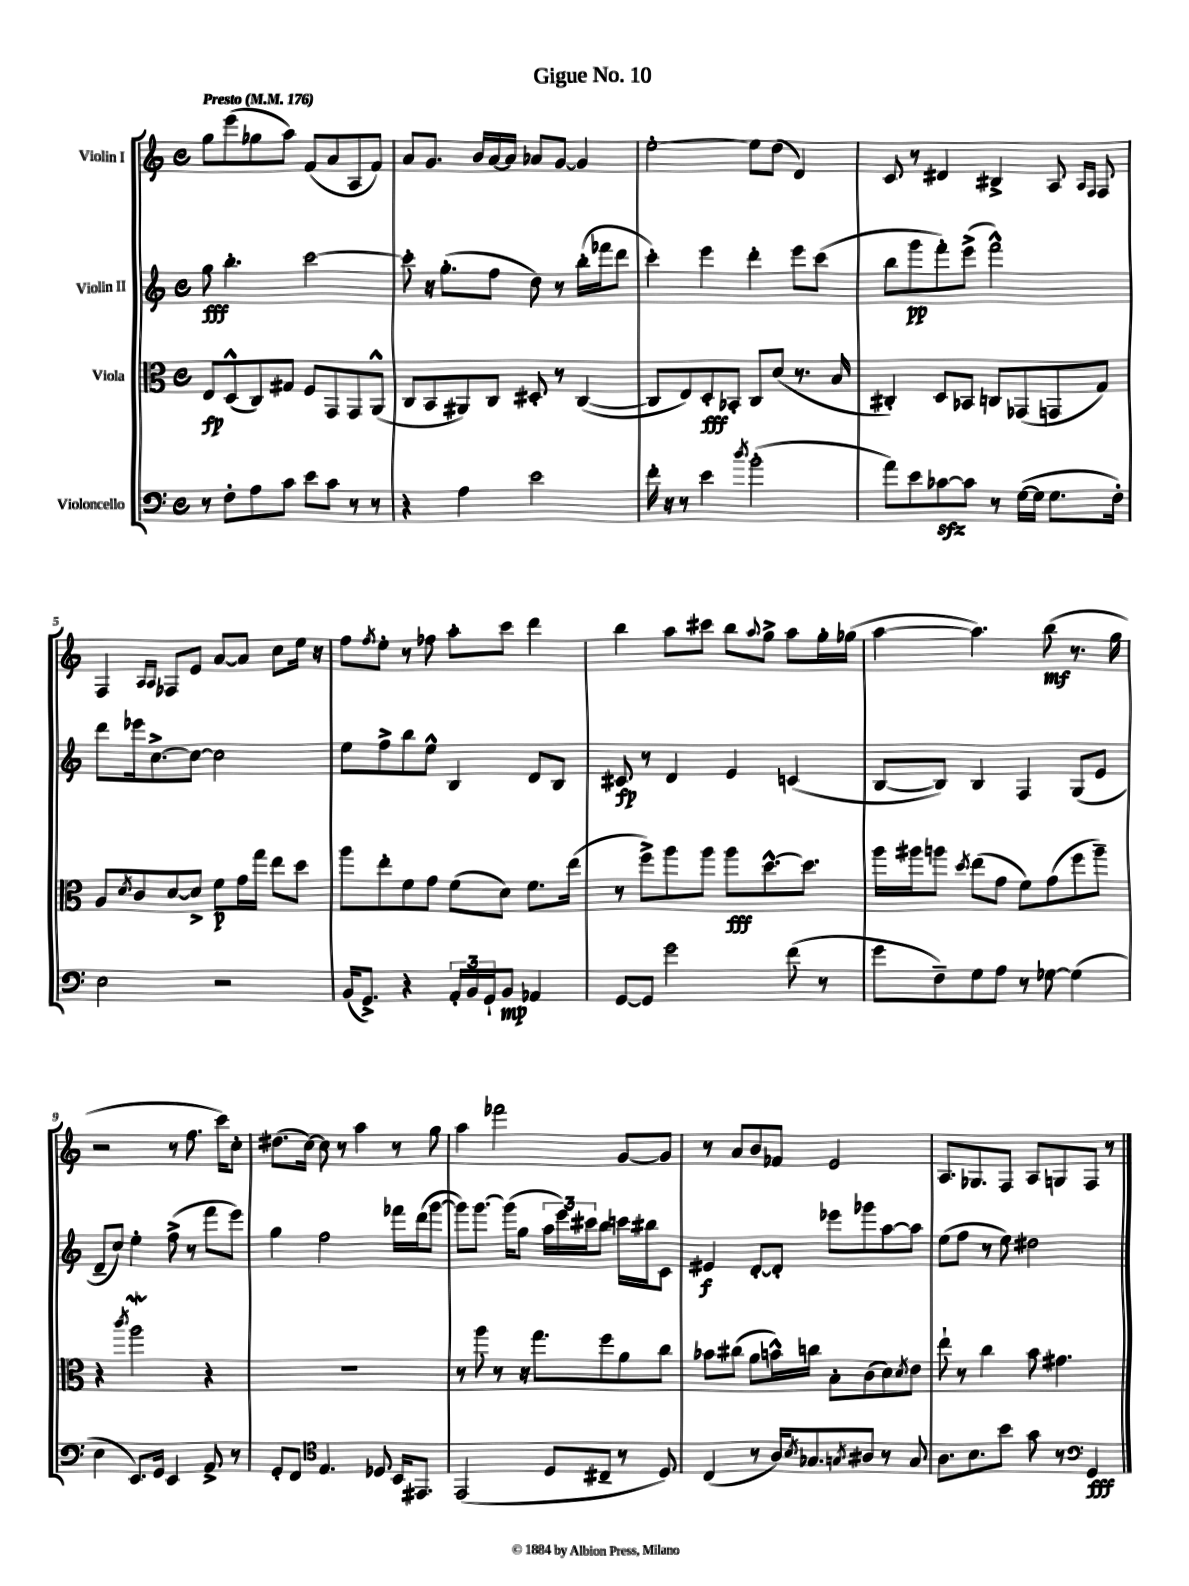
\header { title = "Gigue No. 10" }
<<
\new StaffGroup <<
\new Staff = "s0" \with { instrumentName = "Violin I" } {
    \clef treble \key c \major \defaultTimeSignature \time 4/4 \tempo "Presto" 4 = 176
    g''8 e'''8( ges''8 a''8) f'8( a'8 a8 f'8) |
    a'8 g'8. b'16 a'16~ a'16 aes'8 g'8~ g'4 |
    e''2~-. e''8 d''8( d'4) |
    c'8 r8 dis'4 bis4-> a8 \grace { a16 f16 } f8 |
    f4 \grace { a16 a16 } fes8 e'8 a'8~ a'8 c''8 e''16 r16 |
    f''8 \acciaccatura { f''8 } e''8-. r8 fes''8 a''8-. c'''8 d'''4 |
    b''4 a''8 cis'''8 b''8 \appoggiatura { a''8 } g''8-> a''8 g''16-. ges''16( |
    a''4~ a''4.) b''8\mf( r8. g''16 |
    r2 r8 f''8. c'''16) c''8-. |
    dis''8.( c''16~) c''8 r8 a''4 r8 g''8 |
    a''4 fes'''2 g'8~ g'8 |
    r8 a'8 b'8 fes'8 e'2 |
    a8. ges8. f8 a8 g8 f8 r8 \bar "|." |
}
\new Staff = "s1" \with { instrumentName = "Violin II" } {
    \clef treble \key c \major \defaultTimeSignature \time 4/4
    g''8\fff b''4.-. c'''2~ |
    c'''8-. r16 g''8.-.( f''8 d''8) r8 b''16-.( fes'''16 d'''8 |
    c'''4-.) e'''4 d'''4-. e'''8 c'''8( |
    b''8 g'''8\pp f'''8-.) e'''8->( f'''2-^) |
    d'''8 ees'''16 c''8.~-> c''8~ c''2 |
    e''8 f''8-> b''8 e''8-^ b4 d'8 b8 |
    cis'8\fp r8 d'4 e'4 c'4( |
    b8~ b8) b4 f4 g8( e'8 |
    d'8-- c''8) e''4-. f''8->( r8 f'''8 e'''8) |
    g''4 f''2 fes'''16 d'''16( g'''8~ |
    g'''8) g'''8.~ g'''16( g''8 \tuplet 3/2 { a''16 e'''16) cis'''16 } b''8 c'''16 bis''16 c'8 |
    eis'4\f d'8~-. d'8-. ees'''8 ges'''8 a''8~ a''8 |
    e''8( f''8 r8 e''8) dis''2 \bar "|." |
}
\new Staff = "s2" \with { instrumentName = "Viola" } {
    \clef alto \key c \major \defaultTimeSignature \time 4/4
    e8\fp d8-^( c8) gis8 f8 g,8 g,8 a,8-^( |
    c8 b,8 ais,8) c8 dis8-. r8 c4~( |
    c8 e8) d8-.\fff bes,8-. c8 d'8( r8. b16 |
    cis4-.) d8 bes,8 c8 ges,8( g,8 g8) |
    a8 \acciaccatura { d'8 } c'8 d'8~ d'8-> f'8\p g'16 g''16 e''8 d''8 |
    a''8 e''8-. f'8 g'8 f'8( d'8) f'8. e''16( |
    r8 f''8->) a''8 a''8 a''8\fff d''8.~-^ d''8. |
    a''16 ais''16 a''8 \acciaccatura { d''8 } e''8( g'8 f'8) g'8( f''8 a''8--) |
    r4 \acciaccatura { c'''8 } a''2\mordent r4 |
    R1 |
    r8 a''8 r8 r16 g''8. f''8 a'8 c''8 |
    bes'8 cis''8( a'8 b'16-^) c''16 b8-. c'8( d'8) \acciaccatura { d'8 } e'8 |
    e''8-! r8 c''4 b'8 gis'4. \bar "|." |
}
\new Staff = "s3" \with { instrumentName = "Violoncello" } {
    \clef bass \key c \major \defaultTimeSignature \time 4/4
    r8 f8-. a8 c'8 e'8 c'8 r8 r8 |
    r4 a4 e'2 |
    f'16-. r16 r8 e'4 \acciaccatura { d''8 } b'2-.( |
    a'8) e'8 ces'8~\sfz ces'8 r8 g16~( g16 g8. f16-.) |
    e2 r2 |
    b,16( g,8.->) r4 \tuplet 3/2 { a,16-. b,16 g,16-! } b,8\mp aes,4 |
    g,8~ g,8 g'2 f'8( r8 |
    g'8 f8--) g8 a8 r8 ges8~ ges4( |
    e4 e,8.) g,16 e,4 a,8-> r8 |
    g,8-. f,8 \clef tenor e4. des8 b,16 eis,8. |
    e,2( d8 cis8-- r8 d8) |
    c4( r8 a16) \acciaccatura { b8 } ges8. \acciaccatura { g8 } ais8 r8 g8 |
    a8. b8. b'8 g'8 r8 \clef bass g,4\fff \bar "|." |
}
>>
>>
